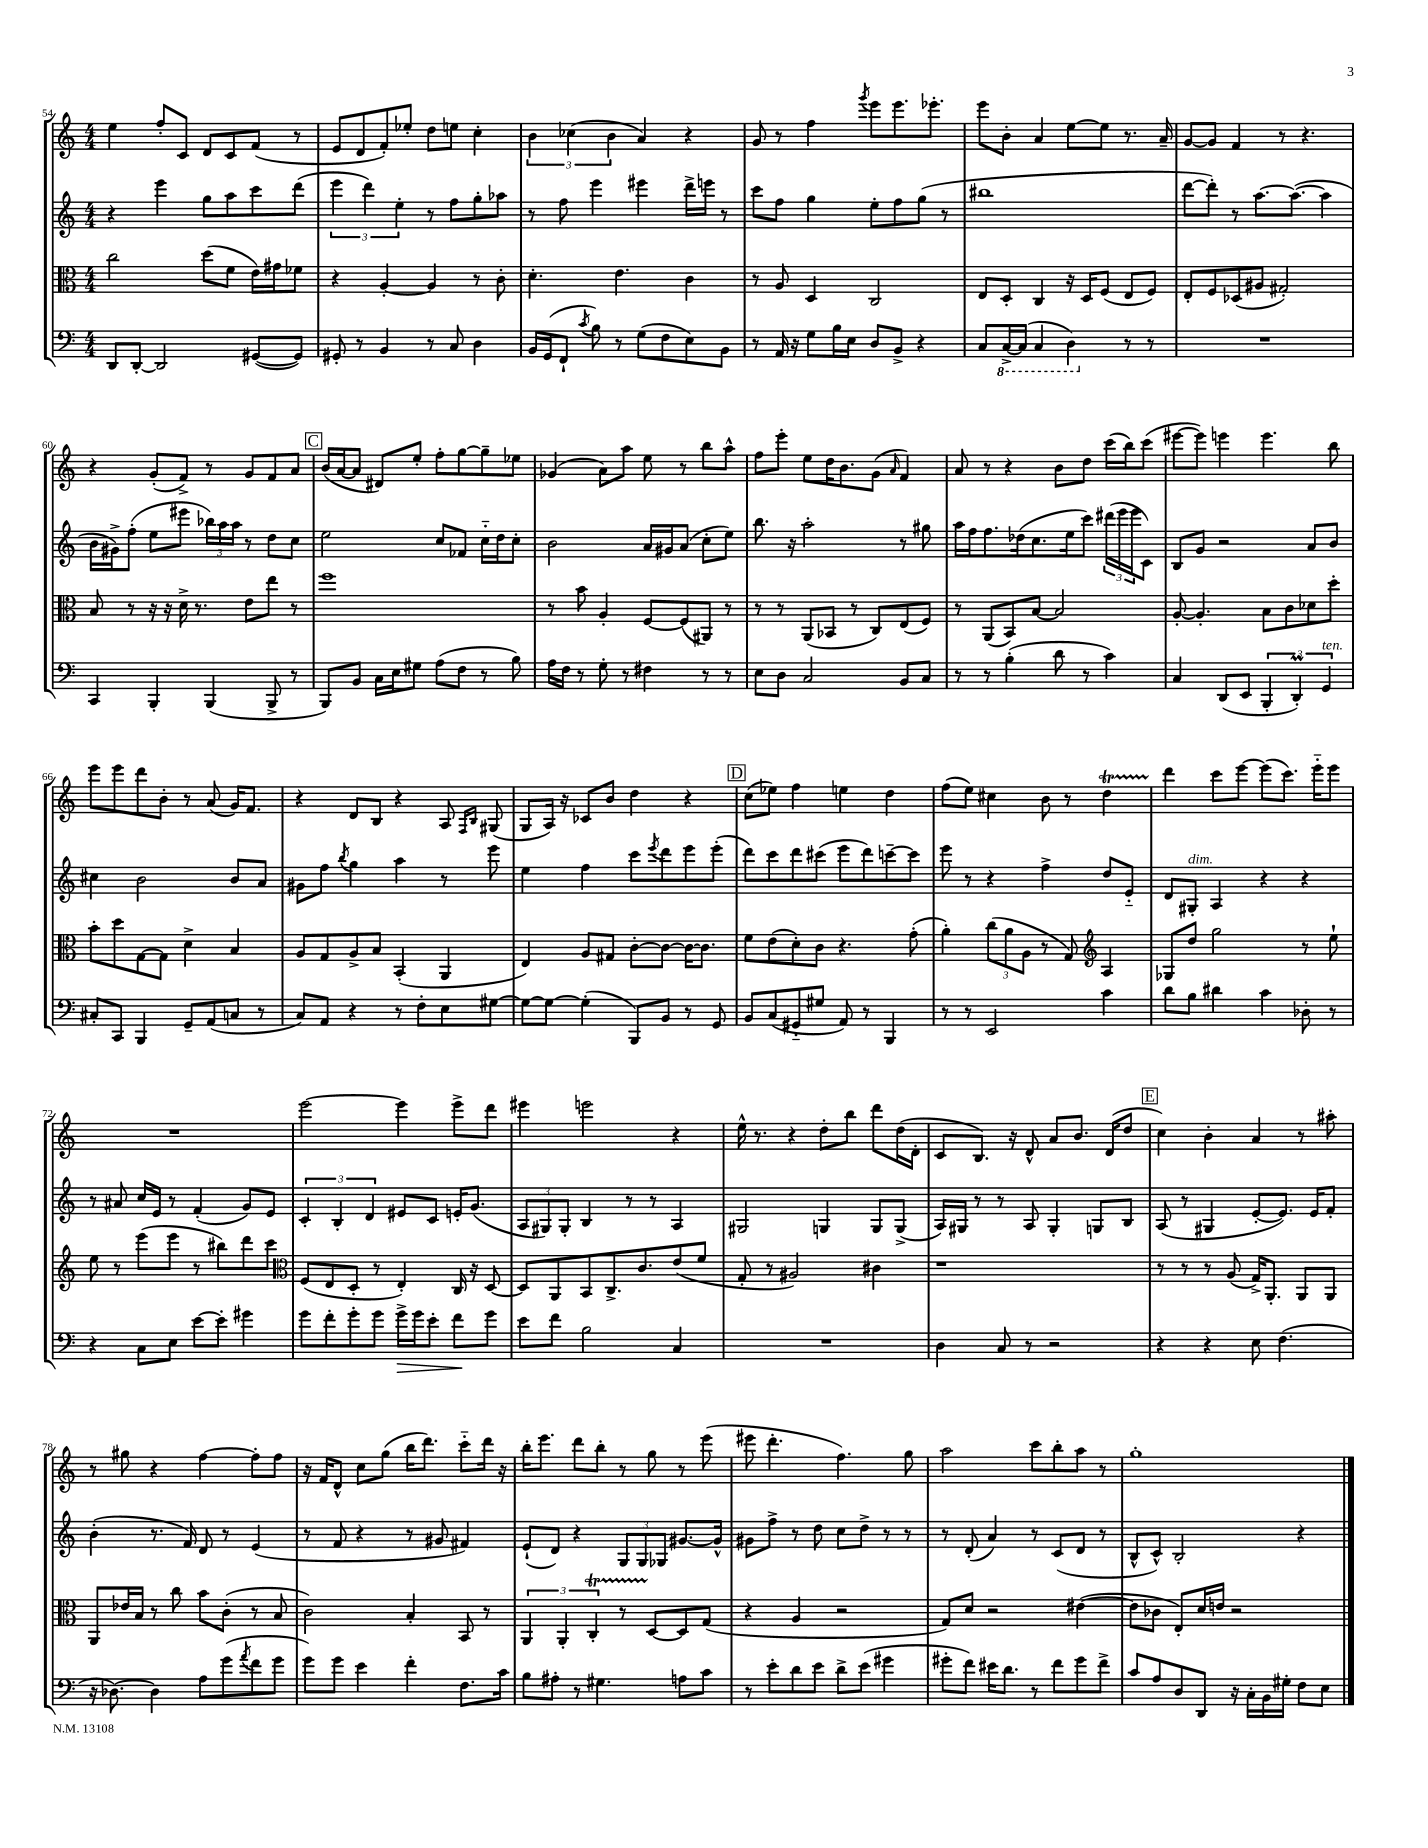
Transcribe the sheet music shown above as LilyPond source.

<<
\new StaffGroup <<
\new Staff = "s0" {
    \clef treble \key c \major \numericTimeSignature \time 4/4
    e''4 f''8-. c'8 d'8 c'8 f'8( r8 |
    e'8 d'8 f'8-.) ees''8-. d''8 e''8 c''4-. |
    \tuplet 3/2 { b'4 ces''4( b'4 } a'4) r4 |
    g'8 r8 f''4 \acciaccatura { g'''8 } e'''8 e'''8. ees'''8.-. |
    e'''8 b'8-. a'4 e''8~ e''8 r8. a'16-- |
    g'8~ g'8 f'4 r8 r4. |
    r4 g'8-.( f'8->) r8 g'8 f'8 a'8 |
    \mark \markup { \box "C" } b'16( a'16~ a'8 dis'8) e''8-. f''8-. g''8~ g''8-- ees''8 |
    ges'4( a'8) a''8 e''8 r8 b''8 a''8-^ |
    f''8 e'''8-. e''8 d''16 b'8. g'8( \grace { a'16 } f'4) |
    a'8 r8 r4 b'8 d''8 c'''16( b''16) c'''8( |
    eis'''8~ eis'''8) e'''4 e'''4. b''8 |
    e'''8 e'''8 d'''8 b'8-. r8 a'8( g'16) f'8. |
    r4 d'8 b8 r4 a8 \grace { f16 b16 } gis8( |
    g8 a16) r16 ces'8 b'8 d''4 r4 |
    \mark \markup { \box "D" } c''8( ees''8) f''4 e''4 d''4 |
    f''8( e''8) cis''4 b'8 r8 d''4\startTrillSpan |
    d'''4\stopTrillSpan c'''8 e'''8~ e'''8( c'''8.) e'''16-_ e'''8 |
    R1 |
    e'''2~ e'''4 e'''8-> d'''8 |
    eis'''4 e'''2 r4 |
    e''16-^ r8. r4 d''8-. b''8 d'''8 d''16( d'16-. |
    c'8 b8.) r16 d'8-^ a'8 b'8. d'16( d''8 |
    \mark \markup { \box "E" } c''4) b'4-. a'4 r8 ais''8-. |
    r8 gis''8 r4 f''4~ f''8-. f''8 |
    r16 f'16 d'8-^ c''8 g''8( b''16 d'''8.) c'''8-_ d'''16 r16 |
    b''16-. e'''8. d'''8 b''8-. r8 g''8 r8 e'''8( |
    eis'''8 d'''4.-. f''4.) g''8 |
    a''2 c'''8 b''8-. a''8 r8 |
    g''1-. \bar "|." |
}
\new Staff = "s1" {
    \clef treble \key c \major \numericTimeSignature \time 4/4
    r4 e'''4 g''8 a''8 c'''8 d'''8( |
    \tuplet 3/2 { e'''4 d'''4) e''4-. } r8 f''8 g''8-. aes''8 |
    r8 f''8 e'''4 eis'''4 d'''16-> e'''16 r8 |
    c'''8 f''8 g''4 e''8-. f''8 g''8( r8 |
    bis''1 |
    d'''8~ d'''8-.) r8 a''8.~ a''8.~( a''4 |
    b'16 gis'16->) f''8-.( e''8 eis'''8 \tuplet 3/2 { bes''16) a''16 a''16 } r8 d''8 c''8 |
    \mark \markup { \box "C" } e''2 c''8 fes'8 c''16-_ d''16 c''8-. |
    b'2 a'16 gis'16 a'8( c''8-. e''8) |
    b''8. r16 a''2-. r8 gis''8 |
    a''16 f''16 f''8. des''16( c''8. e''16 c'''8) \tuplet 3/2 { dis'''16( e'''16 e'''16 } c'8) |
    b8 g'8 r2 a'8 b'8 |
    cis''4 b'2 b'8 a'8 |
    gis'8 f''8 \acciaccatura { b''8 } g''4 a''4 r8 e'''8 |
    e''4 f''4 c'''8 \acciaccatura { e'''8 } d'''8 e'''8 e'''8-.( |
    \mark \markup { \box "D" } d'''8) c'''8 d'''8 cis'''8( e'''8 d'''8) c'''8~-- c'''8 |
    e'''8 r8 r4 f''4-> d''8 e'8-_ |
    d'8 gis8-.^\markup { \italic "dim." } a4 r4 r4 |
    r8 ais'8 c''16 e'16 r8 f'4-.( g'8) e'8 |
    \tuplet 3/2 { c'4-. b4-. d'4 } eis'8 c'8 e'16-. g'8.( |
    \tuplet 3/2 { a8 gis8) gis8-. } b4 r8 r8 a4 |
    gis2 g4 g8 g8->( |
    a16) gis16 r8 r8 a8 gis4-. g8 b8 |
    \mark \markup { \box "E" } a8( r8 gis4 e'8~-. e'8.) e'16 f'8-. |
    b'4-.( r8. f'16) d'8 r8 e'4( |
    r8 f'8 r4 r8 gis'8 fis'4) |
    e'8-!( d'8) r4 \tuplet 3/2 { g8 g8 ges8 } gis'8.~ gis'16-^ |
    gis'8 f''8-> r8 d''8 c''8 d''8-> r8 r8 |
    r8 d'8-.( a'4) r8 c'8( d'8 r8 |
    b8-^ c'8-^) b2-. r4 \bar "|." |
}
\new Staff = "s2" {
    \clef alto \key c \major \numericTimeSignature \time 4/4
    c''2 d''8( f'8 e'16) gis'16 fes'8 |
    r4 a4~-. a4 r8 c'8-. |
    d'4.-. e'4. c'4 |
    r8 a8 d4 c2 |
    e8 d8-. c4 r16 d16 f8( e8 f8) |
    e8-. f8 des8( ais8 gis2-.) |
    b8 r8 r16 r16 d'16-> r8. e'8 e''8 r8 |
    \mark \markup { \box "C" } f''1 |
    r8 b'8 a4-. f8~ f8( ais,8) r8 |
    r8 r8 a,8( bes,8 r8 c8) e8( f8) |
    r8 a,8( b,8) b8~ b2 |
    a8~-. a4.-. b8 c'8 des'8 d''8-. |
    b'8-. d''8 g8~ g8 d'4-> b4 |
    a8 g8 a8-> b8 b,4-.( a,4 |
    e4) a8 gis8 c'8~-. c'8~ c'16~ c'8. |
    \mark \markup { \box "D" } f'8 e'8( d'8-.) c'8 r4. g'8-.( |
    a'4-.) \tuplet 3/2 { c''8( a'8 a8 } r8 g8) \clef treble a4 |
    ges8 d''8 g''2 r8 e''8-! |
    e''8 r8 e'''8( e'''8 r8 bis''8) d'''8 c'''8 |
    \clef alto f8( e8 d8-. r8 e4-.) c16 r16 d8~ |
    d8 a,8 b,8 c8.-> c'8. e'8( f'8 |
    g8-. r8 ais2) cis'4 |
    r1 |
    \mark \markup { \box "E" } r8 r8 r8 a8( g16->) a,8.-. a,8 a,8 |
    a,8 ees'16 b16 r8 c''8 b'8 c'8-.( r8 b8 |
    c'2) b4-. b,8 r8 |
    \tuplet 3/2 { a,4 a,4-. c4-.\startTrillSpan } r8 d8~\stopTrillSpan d8 g8( |
    r4 a4 r2 |
    g8) d'8 r2 eis'4~( |
    eis'8 ces'8 e8-.) d'16 e'16 r2 \bar "|." |
}
\new Staff = "s3" {
    \clef bass \key c \major \numericTimeSignature \time 4/4
    d,8 d,8~-. d,2 gis,8~( gis,8) |
    gis,8-. r8 b,4 r8 c8 d4 |
    b,16 g,16( f,8-! \acciaccatura { c'8 } b8) r8 g8( f8 e8) b,8 |
    r8 a,16 r16 g8 b16 e16 d8 b,8-> r4 |
    c8 \ottava #-1 c,16~-> c,16( c,4 d,4) \ottava #0 r8 r8 |
    R1 |
    c,4 b,,4-. b,,4( b,,8-> r8 |
    \mark \markup { \box "C" } b,,8) b,8 c16 e16 gis8 a8( f8 r8 b8) |
    a16 f16 r8 g8-. r8 fis4 r8 r8 |
    e8 d8 c2 b,8 c8 |
    r8 r8 b4-.( d'8 r8 c'4) |
    c4 d,8( e,8 \tuplet 3/2 { b,,4-. d,4-.\prall) g,4^\markup { \italic "ten." } } |
    cis8-. c,8 b,,4 g,8-- a,8( c8 r8 |
    c8) a,8 r4 r8 f8-. e8 gis8~ |
    gis8~ gis8~ gis4-.( b,,8) b,8 r8 g,8 |
    \mark \markup { \box "D" } b,8 c8( gis,8-_ gis8 a,8) r8 b,,4 |
    r8 r8 e,2 c'4 |
    d'8 b8 dis'4 c'4 des8-. r8 |
    r4 c8 e8 e'8~ e'8-. gis'4 |
    g'8 f'8-. g'8-. g'8 g'16->\> g'16 e'8-. f'8\! g'8 |
    e'8 f'8 b2 c4 |
    R1 |
    d4 c8 r8 r2 |
    \mark \markup { \box "E" } r4 r4 e8 f4.( |
    r16 des8.~) des4 a8 g'8( \acciaccatura { a'8 } f'8 g'8 |
    g'8) g'8 e'4 f'4-. f8. c'16 |
    b8 ais8-. r8 gis4. a8 c'8 |
    r8 e'8-. d'8 e'8 d'8-> e'8( gis'4 |
    gis'8-. f'8) eis'16 d'8. r8 f'8 gis'8 f'8-> |
    c'8 a8 d8 d,8 r16 c16-. b,16 gis16-. f8 e8 \bar "|." |
}
>>
>>
\layout { \context { \Score currentBarNumber = #54 } }
